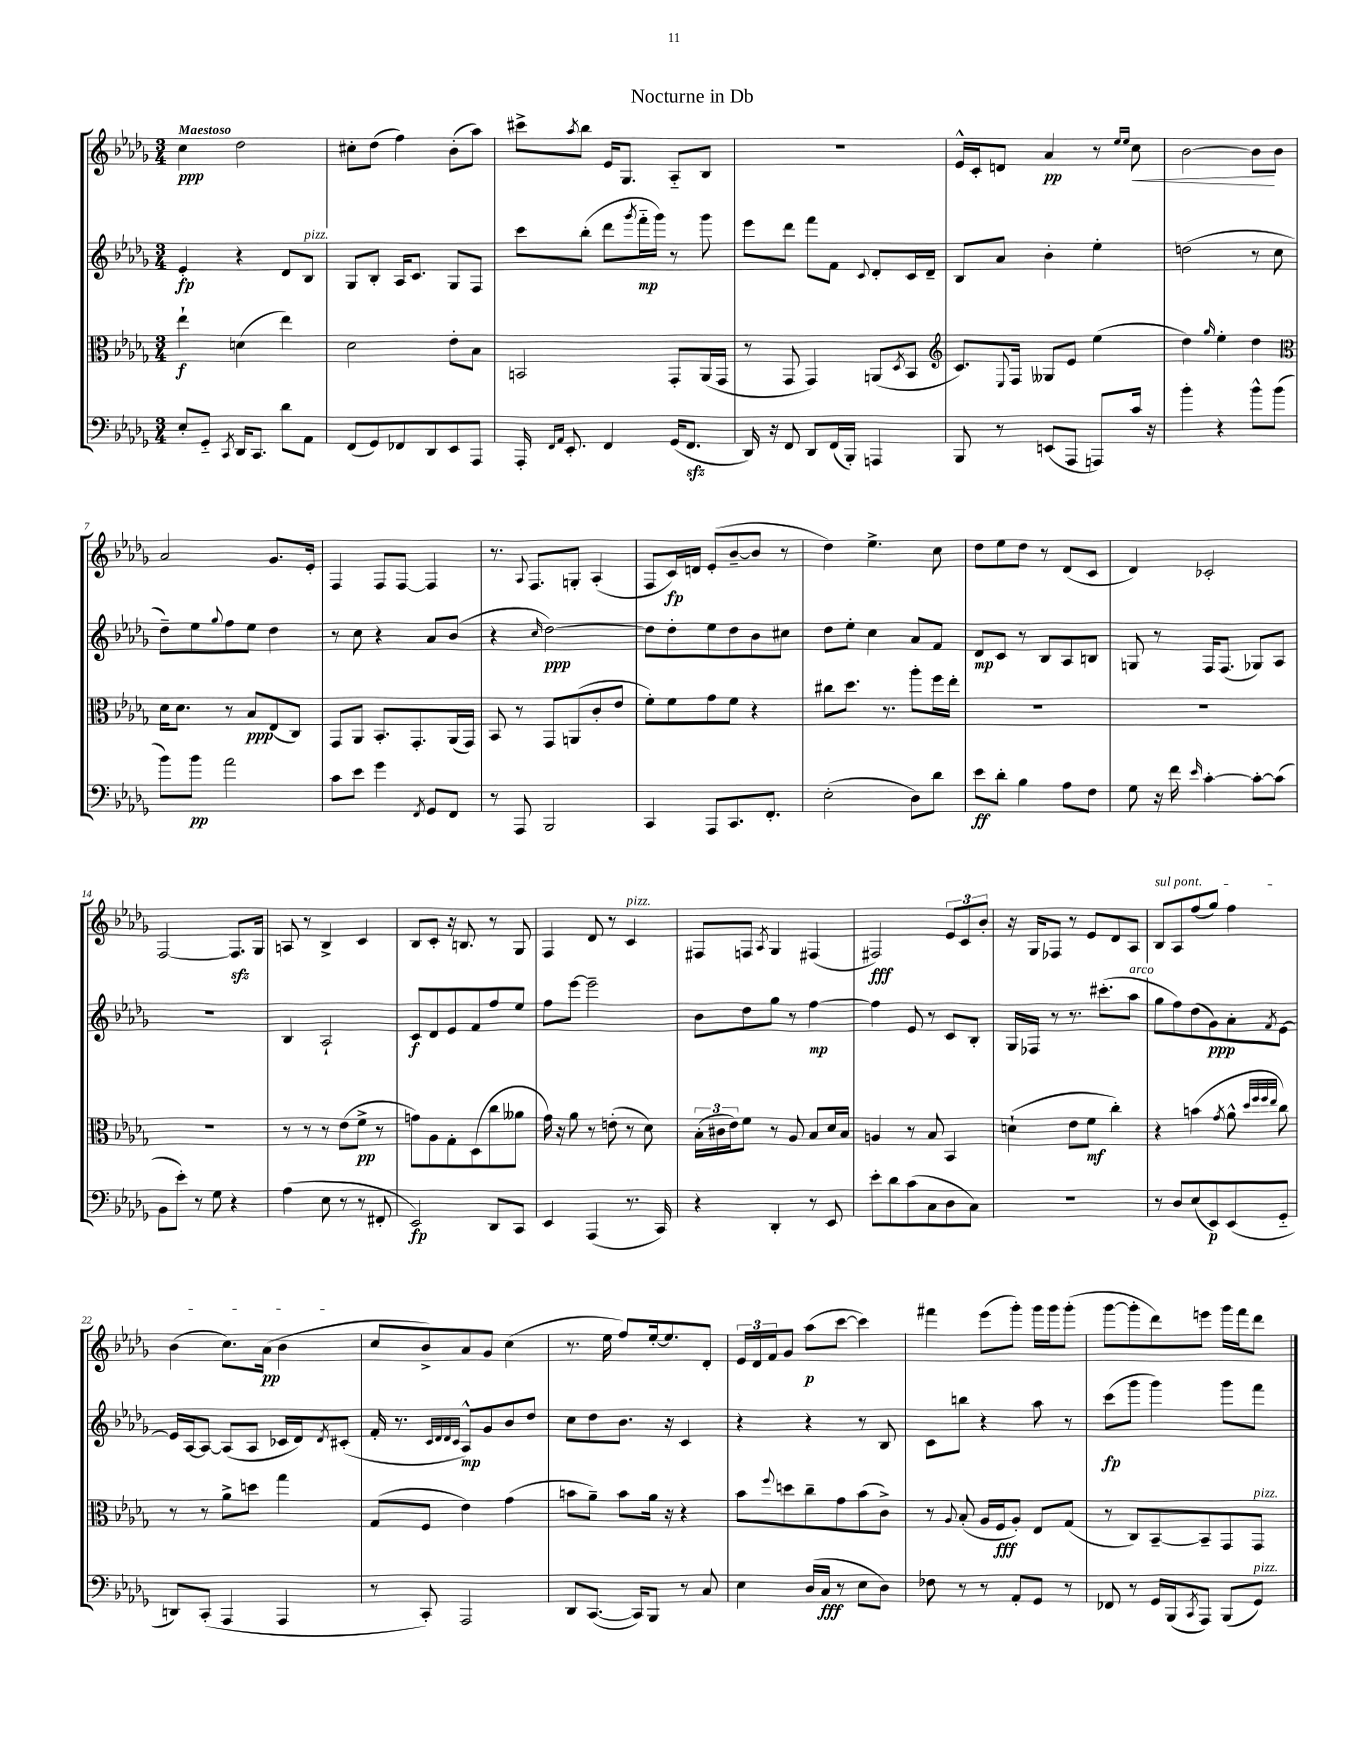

**kern	**dynam	**kern	**dynam	**kern	**dynam	**kern	**dynam
*part4	*part4	*part3	*part3	*part2	*part2	*part1	*part1
*staff4	*staff4	*staff3	*staff3	*staff2	*staff2	*staff1	*staff1
*clefF4	*	*clefC3	*	*clefG2	*	*clefG2	*
*k[b-e-a-d-g-]	*	*k[b-e-a-d-g-]	*	*k[b-e-a-d-g-]	*	*k[b-e-a-d-g-]	*
*M3/4	*	*M3/4	*	*M3/4	*	*M3/4	*
=1	=1	=1	=1	=1	=1	=1	=1
!	!	!	!	!	!	!LO:TX:a:B:t=Maestoso	!
8E-'/L	.	4ee-`\	f	4e-'/	fp	4cc\	ppp
8GG-/J	.	.	.	.	.	.	.
8qCC/	.	.	.	.	.	.	.
16DD-/KL	.	(4dn\	.	4r	.	2dd-\	.
8.CC/J	.	.	.	.	.	.	.
8d-\L	.	4ee-\)	.	8d-/L	.	.	.
!	!	!	!	!LO:TX:a:i:t=pizz.	!	!	!
8AA-\J	.	.	.	8B-/J	.	.	.
=2	=2	=2	=2	=2	=2	=2	=2
(8FF/L	.	2d-\	.	8G-/L	.	8cc#X'\L	.
8GG-/)	.	.	.	8B-'/J	.	(8dd-\J	.
8FF-X/	.	.	.	16A-/KL	.	4ff\)	.
.	.	.	.	8.c/J	.	.	.
8DD-/	.	.	.	.	.	.	.
8EE-/	.	8e-'\L	.	8G-/L	.	(8b-'\L	.
8AAA-/J	.	8B-\J	.	8F/J	.	8aa-\J)	.
=3	=3	=3	=3	=3	=3	=3	=3
16AAA-'/	.	2BBn/	.	8ccc\L	.	8ccc#X^\L	.
16qqFF/LL	.	.	.	.	.	.	.
16qqAA-/JJ	.	.	.	.	.	.	.
8.EE-'/	.	.	.	.	.	.	.
.	.	.	.	.	.	8qaa-/	.
.	.	.	.	(8bb-'\J	.	8bb-\J	.
4FF/	.	.	.	8ddd-\L	.	16e-/KL	.
.	.	.	.	.	.	8.G-/J	.
.	.	.	.	8qggg-/	.	.	.
.	.	.	.	16fff\L	mp	.	.
.	.	.	.	16ggg-\JJ)	.	.	.
(16GG-/KL	.	8GG-'/L	.	8r	.	8A-/L	.
8.FFzz/J	.	.	.	.	.	.	.
.	.	(16AA-/L	.	8ggg-\	.	8B-/J	.
.	.	16GG-/JJ	.	.	.	.	.
=4	=4	=4	=4	=4	=4	=4	=4
16DD-/)	.	8r	.	8eee-\L	.	2.r	.
16r	.	.	.	.	.	.	.
8FF/	.	8GG-/	.	8ddd-\J	.	.	.
8DD-/L	.	4GG-/)	.	8fff\L	.	.	.
(16FF/L	.	.	.	8f\J	.	.	.
16BBB-'/JJ)	.	.	.	.	.	.	.
.	.	.	.	8qqc/	.	.	.
4AAAn/	.	(8AAn/L	.	8d-'/L	.	.	.
.	.	8qD-/	.	.	.	.	.
.	.	8BB-/J	.	16c/L	.	.	.
.	.	.	.	16d-~/JJ	.	.	.
=5	=5	=5	=5	=5	=5	=5	=5
*	*	*clefG2	*	*	*	*	*
8BBB-/	.	8.c/L)	.	8B-/L	.	16e-^^/LL	.
.	.	.	.	.	.	16c'/J	.
8r	.	.	.	8a-/J	.	8dn/J	.
.	.	8qqE-/	.	.	.	.	.
.	.	16F/Jk	.	.	.	.	.
(8EEn/L	.	8G--X/L	.	4b-'\	.	4a-/	pp
8AAA-/J	.	8e-/J	.	.	.	.	.
8AAAn/L)	.	(4ee-\	.	4ee-'\	.	8r	.
.	.	.	.	.	.	16qqee-/LL	.
.	.	.	.	.	.	16qqee-/JJ	.
!	!	!	!	!	!	!	!LO:HP:b
16c/Jk	.	.	.	.	.	8cc\	<
16r	.	.	.	.	.	.	.
=6	=6	=6	=6	=6	=6	=6	=6
4b-'\	.	4dd-\)	.	(2ddn\	.	[2b-\	.
.	.	16qqgg-/	.	.	.	.	.
4r	.	4ee-'\	.	.	.	.	.
8b-^^\L	.	4dd-\	.	8r	.	8b-\L]	.
(8b-\J	.	.	.	8cc\	.	8b-\J	[
!!LO:LB:g=z
=7	=7	=7	=7	=7	=7	=7	=7
*	*	*clefC3	*	*	*	*	*
8b-\L)	.	16d-\KL	.	8dd-~\L)	.	2a-/	.
.	.	8.d-\J	.	.	.	.	.
8b-\J	pp	.	.	8ee-\	.	.	.
.	.	.	.	8qqgg-/	.	.	.
2a-\	.	8r	.	8ff\	.	.	.
.	.	8B-/L	ppp	8ee-\J	.	.	.
.	.	(8E-/	.	4dd-\	.	8.g-/L	.
.	.	8C/J)	.	.	.	.	.
.	.	.	.	.	.	16e-'/Jk	.
=8	=8	=8	=8	=8	=8	=8	=8
8c\L	.	8GG-/L	.	8r	.	4F/	.
8e-\J	.	8AA-/J	.	8cc\	.	.	.
4g-\	.	8.BB-'/L	.	4r	.	8F/L	.
.	.	.	.	.	.	[8F/J	.
.	.	8.GG-'/	.	.	.	.	.
8qFF/	.	.	.	.	.	.	.
8GG-/L	.	.	.	8a-/L	.	4F/]	.
8FF/J	.	(16AA-/L	.	(8b-/J	.	.	.
.	.	16GG-/JJ)	.	.	.	.	.
=9	=9	=9	=9	=9	=9	=9	=9
8r	.	8BB-/	.	4r	.	8.r	.
8AAA-/	.	8r	.	.	.	.	.
.	.	.	.	.	.	8qqA-/	.
.	.	.	.	.	.	8.F/L	.
.	.	.	.	16qqcc/	.	.	.
2BBB-/	.	8GG-/L	.	[2dd-\)	ppp	.	.
.	.	(8AAn/	.	.	.	8Gn'/J	.
.	.	8c'/	.	.	.	(4A-'/	.
.	.	8e-/J	.	.	.	.	.
=10	=10	=10	=10	=10	=10	=10	=10
4CC/	.	8f'\L)	.	8dd-\L]	.	8F/L	.
.	.	8f\	.	8dd-'\	.	16c/L)	fp
.	.	.	.	.	.	16dn/JJ	.
8AAA-/L	.	8g-\	.	8ee-\	.	(8e-'/L	.
8.CC/	.	8f\J	.	8dd-\	.	[8b-~/	.
.	.	4r	.	8b-\	.	8b-/J]	.
8.FF'/J	.	.	.	.	.	.	.
.	.	.	.	8cc#X\J	.	8r	.
=11	=11	=11	=11	=11	=11	=11	=11
(2E-'\	.	8cc#X\L	.	8dd-\L	.	4dd-\)	.
.	.	8.dd-\J	.	8ee-'\J	.	.	.
.	.	.	.	4cc\	.	4.ee-^\	.
.	.	8.r	.	.	.	.	.
8D-\L)	.	8aa-'\L	.	8a-/L	.	.	.
8d-\J	.	16ff\L	.	8f/J	.	8cc\	.
.	.	16ee-'\JJ	.	.	.	.	.
=12	=12	=12	=12	=12	=12	=12	=12
8e-\L	ff	2.r	.	8d-/L	mp	8dd-\L	.
8d-'\J	.	.	.	8c/J	.	8ee-\	.
4B-\	.	.	.	8r	.	8dd-\J	.
.	.	.	.	8B-/L	.	8r	.
8A-\L	.	.	.	8A-/	.	(8d-/L	.
8F\J	.	.	.	8Bn/J	.	8c/J	.
=13	=13	=13	=13	=13	=13	=13	=13
8G-\	.	2.r	.	8Gn/	.	4d-/)	.
16r	.	.	.	8r	.	.	.
16f\	.	.	.	.	.	.	.
16qqe-/	.	.	.	.	.	.	.
[4c'\	.	.	.	16F/KL	.	2c-X'/	.
.	.	.	.	(8.F/J	.	.	.
8c'\L_	.	.	.	8G-X/L)	.	.	.
(8c\J]	.	.	.	8A-/J	.	.	.
!!LO:LB:g=z
=14	=14	=14	=14	=14	=14	=14	=14
8BB-\L	.	2.r	.	2.r	.	[2F/	.
8e-'\J)	.	.	.	.	.	.	.
8r	.	.	.	.	.	.	.
8G-\	.	.	.	.	.	.	.
4r	.	.	.	.	.	8.Fzz/L]	.
.	.	.	.	.	.	16G-/Jk	.
=15	=15	=15	=15	=15	=15	=15	=15
(4A-\	.	8r	.	4B-/	.	8An/	.
.	.	8r	.	.	.	8r	.
8E-\	.	8r	.	2A-`/	.	4B-^/	.
8r	.	(8e-\L	.	.	.	.	.
8r	.	8f^\J	pp	.	.	4c/	.
8FF#X'/	.	8r	.	.	.	.	.
=16	=16	=16	=16	=16	=16	=16	=16
2EE-/)	fp	8gn\L)	.	8c/L	f	8B-/L	.
.	.	8A-\	.	8d-/	.	8c'/J	.
.	.	8G-'\	.	8e-/	.	16r	.
.	.	.	.	.	.	8.Bn/	.
.	.	(8D-\	.	8f/	.	.	.
8DD-/L	.	8cc\	.	8ff/	.	8r	.
8CC/J	.	8a--X\J	.	8ee-/J	.	8G-/	.
=17	=17	=17	=17	=17	=17	=17	=17
4EE-/	.	16g-\)	.	8ff\L	.	4F/	.
.	.	16r	.	.	.	.	.
.	.	8a-\	.	[8eee-\J	.	.	.
(4AAA-/	.	8r	.	2eee-~\]	.	8d-/	.
.	.	(8en'\	.	.	.	8r	.
!	!	!	!	!	!	!LO:TX:a:i:t=pizz.	!
8.r	.	8r	.	.	.	4c/	.
.	.	8d-\)	.	.	.	.	.
16CC/)	.	.	.	.	.	.	.
=18	=18	=18	=18	=18	=18	=18	=18
4r	.	(24B-'\LL	.	8b-\L	.	8F#X/L	.
.	.	24c#X\	.	.	.	.	.
.	.	24e-\J)	.	.	.	.	.
.	.	8f\J	.	8dd-\	.	8Fn/J	.
.	.	.	.	.	.	8qA-/	.
4DD-'/	.	8r	.	8gg-\J	.	4G-/	.
.	.	8A-/	.	8r	.	.	.
8r	.	8B-/L	.	[4ff\	mp	(4F#X/	.
8EE-/	.	16d-/L	.	.	.	.	.
.	.	16B-/JJ	.	.	.	.	.
=19	=19	=19	=19	=19	=19	=19	=19
8e-'\L	.	4An/	.	4ff\]	.	2F#X/)	fff
8d-\	.	.	.	.	.	.	.
(8c\	.	8r	.	8e-/	.	.	.
8C\	.	8B-/	.	8r	.	.	.
8D-\	.	4BB-/	.	8c/L	.	12e-/L	.
.	.	.	.	.	.	12c/	.
8C\J)	.	.	.	8B-'/J	.	.	.
.	.	.	.	.	.	12b-'/J	.
=20	=20	=20	=20	=20	=20	=20	=20
2.r	.	(4dn`\	.	16G-/LL	.	16r	.
.	.	.	.	16F-X/JJ	.	16G-/KL	.
.	.	.	.	8r	.	8F-X/J	.
.	.	8e-\L	.	8.r	.	8r	.
.	.	8f\J	mf	.	.	8e-/L	.
.	.	.	.	(8.ccc#X'\L	.	.	.
.	.	4cc'\)	.	.	.	8d-/	.
!	!	!	!	!LO:TX:a:i:t=arco	!	!	!
.	.	.	.	8aa-\J	.	8A-/J	.
=21	=21	=21	=21	=21	=21	=21	=21
!	!	!	!	!	!	!LO:TX:a:i:t=sul pont.	!
8r	.	4r	.	8gg-\L	.	8B-/L	.
8D-/L	.	.	.	8ff\)	.	8A-/	.
(8E-/	.	(4bn\	.	(8dd-\	.	(8ff/	.
8EE-/)	p	.	.	8g-\)	ppp	8gg-/J)	.
.	.	8qg-/	.	.	.	.	.
(8EE-/	.	8a-^^\	.	8a-'\	.	4ff\	.
.	.	32qqdd-/LLL	.	.	.	.	.
.	.	32qqff/	.	.	.	.	.
.	.	32qqff/	.	.	.	.	.
.	.	32qqee-/JJJ	.	8qf/	.	.	.
8GG-/J	.	8cc\)	.	[8e-\J	.	.	.
!!LO:LB:g=z
=22	=22	=22	=22	=22	=22	=22	=22
8DDn/L)	.	8r	.	16e-/LL]	.	(4b-\	.
.	.	.	.	[16A-/J	.	.	.
(8CC'/J	.	8r	.	8A-/J_	.	.	.
4AAA-/	.	8a-^\L	.	(8A-/L]	.	8.cc\L)	.
.	.	8ddn\J	.	8A-/J	.	.	.
.	.	.	.	.	.	(16a-\Jk	pp
4AAA-/	.	4gg-\	.	16c-X/LL	.	4b-\	.
.	.	.	.	16d-/J)	.	.	.
.	.	.	.	8qd-/	.	.	.
.	.	.	.	(8c#X'/J	.	.	.
=23	=23	=23	=23	=23	=23	=23	=23
8r	.	(8G-/L	.	16f'/	.	8cc/L	.
.	.	.	.	8.r	.	.	.
8CC'/)	.	8F/J	.	.	.	8b-^/)	.
.	.	.	.	32qqc/LLL	.	.	.
.	.	.	.	32qqd-/	.	.	.
.	.	.	.	32qqd-/	.	.	.
.	.	.	.	32qqc/JJJ	.	.	.
2AAA-/	.	4e-\)	.	8A-^^/L)	mp	8a-/	.
.	.	.	.	8g-/	.	8g-/J	.
.	.	(4g-\	.	8b-/	.	(4cc\	.
.	.	.	.	8dd-/J	.	.	.
=24	=24	=24	=24	=24	=24	=24	=24
8DD-/L	.	8bn\L	.	8cc\L	.	8.r	.
([8.CC/J	.	8a-~\J)	.	8dd-\	.	.	.
.	.	.	.	.	.	16ee-\	.
.	.	8b\L	.	8.b-\J	.	8ff/L)	.
16CC/KL])	.	.	.	.	.	.	.
8BBB-/J	.	16a-\Jk	.	.	.	[16ee-'/k	.
.	.	16r	.	16r	.	8.ee-/]	.
8r	.	4r	.	4c/	.	.	.
8C/	.	.	.	.	.	8d-'/J	.
=25	=25	=25	=25	=25	=25	=25	=25
4E-\	.	8b-\L	.	4r	.	24e-/LL	.
.	.	.	.	.	.	24d-/	.
.	.	.	.	.	.	24f/J	.
.	.	8qqff/	.	.	.	.	.
.	.	8ddn\	.	.	.	8g-/J	.
(16D-/LL	.	8cc~\	.	4r	.	(8aa-\L	p
16C/JJ	fff	.	.	.	.	.	.
8r	.	8g-\	.	.	.	[8ccc\J	.
8E-\L	.	(8b-\	.	8r	.	4ccc\])	.
8D-\J)	.	8c^\J)	.	8B-/	.	.	.
=26	=26	=26	=26	=26	=26	=26	=26
8F-X\	.	8r	.	8c\L	.	4fff#X\	.
.	.	8qqA-/	.	.	.	.	.
8r	.	(8B-'/	.	8bbn\J	.	.	.
8r	.	16A-/LL	.	4r	.	(8eee-\L	.
.	.	16F/J	fff	.	.	.	.
8AA-'/L	.	8A-'/J)	.	.	.	8ggg-'\J)	.
8GG-/J	.	8E-/L	.	8aa-\	.	16ggg-\LL	.
.	.	.	.	.	.	16ggg-\J	.
8r	.	(8G-/J	.	8r	.	(8ggg-'\J	.
=27	=27	=27	=27	=27	=27	=27	=27
8FF-X/	.	8r	.	(8ccc\L	fp	[8ggg-\L	.
8r	.	8C/L)	.	8ggg-\J	.	8ggg-'\]	.
16GG-/LL	.	[8BB-~/	.	4ggg-\)	.	8ddd-\)	.
(16BBB-/J	.	.	.	.	.	.	.
8qCC/	.	.	.	.	.	.	.
8AAA-/J)	.	8BB-~/]	.	.	.	8eeen\J	.
(8BBB-/L	.	8GG-/	.	8ggg-\L	.	16ggg-\LL	.
.	.	.	.	.	.	16fff\J	.
!	!	!LO:TX:a:i:t=pizz.	!	!	!	!	!
!LO:TX:a:i:t=pizz.	!	!	!	!	!	!	!
8GG-/J)	.	8GG-/J	.	8fff\J	.	8ddd-\J	.
==	==	==	==	==	==	==	==
*-	*-	*-	*-	*-	*-	*-	*-
